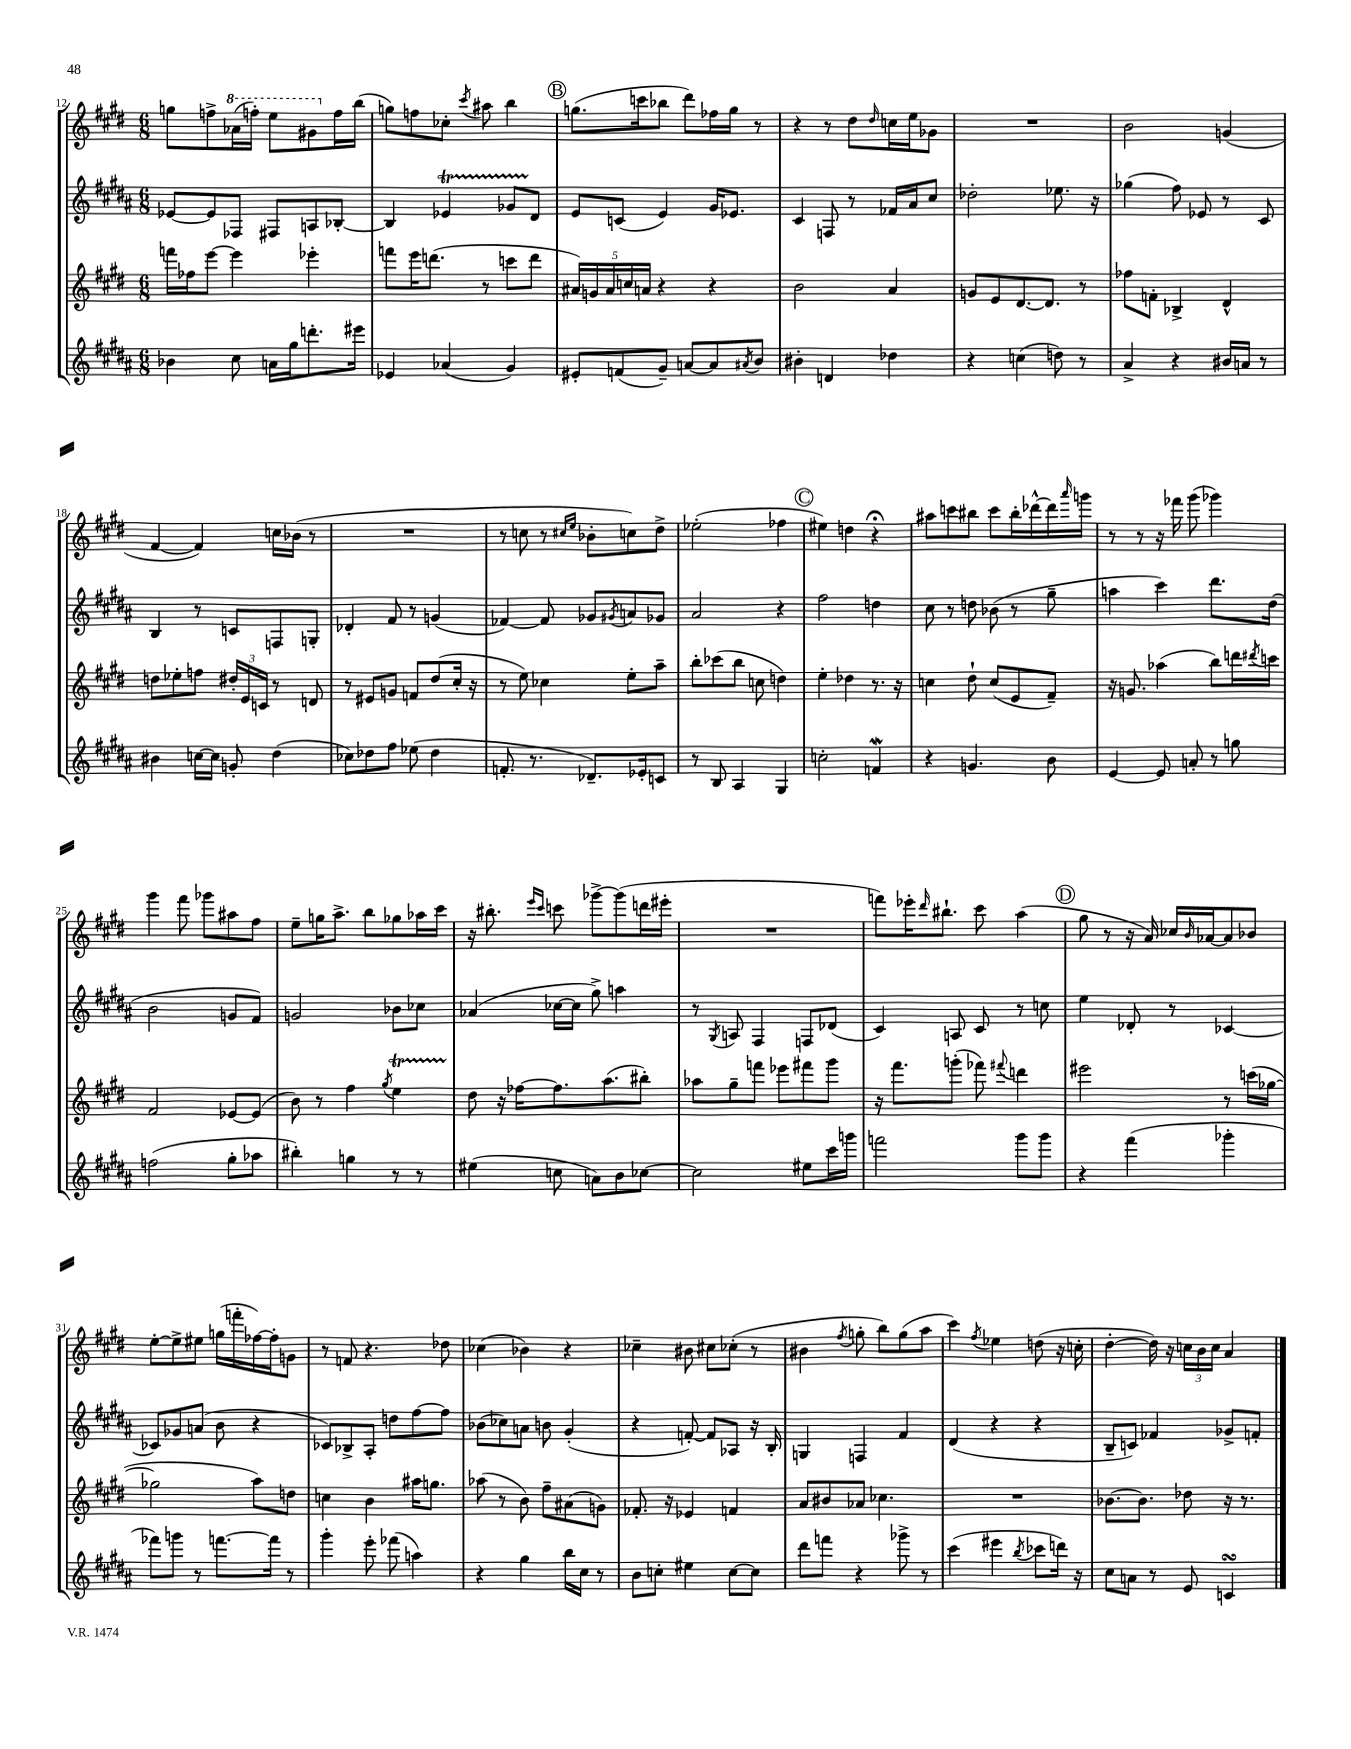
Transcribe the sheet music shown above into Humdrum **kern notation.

**kern	**kern	**kern	**kern
*part4	*part3	*part2	*part1
*staff4	*staff3	*staff2	*staff1
*clefG2	*clefG2	*clefG2	*clefG2
*k[f#c#g#d#a#]	*k[f#c#g#d#]	*k[f#c#g#d#a#]	*k[f#c#g#d#]
*M6/8	*M6/8	*M6/8	*M6/8
=12	=12	=12	=12
4b-X\	16fffn\LL	[8e-X/L	8ggn\L
.	16ff-X\J	.	.
.	[8eee\J	8e-/]	8ffn^\
*	*	*	*8va
8cc#\	4eee\]	8F-X/J	(16aa-X\L
.	.	.	16fffn'\JJ)
16an\LL	.	8F#X/L	8eee\L
16gg#\J	.	.	.
8.dddn'\	4eee-X'\	8An/	8gg#X\
*	*	*	*X8va
.	.	[8B-X'/J	16ff\L
16eee#X\Jk	.	.	(16bb\JJ
=13	=13	=13	=13
4e-X/	8fffn\L	4B-/]	8ggn\L)
.	16eee\K	.	8ffn\
.	(8.dddn\J	.	.
(4a-X/	.	4e-XT/	8cc-X'\J
.	.	.	8qccc#/
.	8r	.	8aa#X\
4g#/)	8cccn\L	8g-XTTT/L	4bb\
.	8ddd\J	8d#/J	.
!!LO:REH:place=s1:t=B
=14	=14	=14	=14
8e#X'/L	20a#X/LL)	8e/L	(8.ggn\L
.	20gn/	.	.
.	20a#/	.	.
(8fn/	.	(8cn/J	.
.	20ccn/	.	.
.	.	.	16cccn\k
.	20an/JJ	.	.
8g#~/J)	4r	4e/)	8bb-X\J
[8an/L	.	.	8ddd#\L)
8a/]	4r	16g#/KL	16ff-X\L
.	.	8.e-X/J	16gg\JJ
8qa#X/	.	.	.
8b/J	.	.	8r
=15	=15	=15	=15
4b#X'\	2b\	4c#/	4r
4dn/	.	8Fn/	8r
.	.	8r	8dd#\L
.	.	.	16qqdd#/
4dd-X\	4a/	16f-X/LL	16ccn\L
.	.	16a#/J	16ee\J
.	.	8cc#/J	8g-X\J
=16	=16	=16	=16
4r	8gn/L	2dd-X'\	2.r
.	8e/	.	.
(4ccn\	[8.d#/	.	.
.	8.d#/J]	.	.
8ddn\)	.	8.ee-X\	.
8r	8r	.	.
.	.	16r	.
=17	=17	=17	=17
4a#^/	8ff-X\L	(4gg-X\	2b\
.	8fn'\J	.	.
4r	4B-X^/	8ff#\)	.
.	.	8e-X/	.
16b#X/LL	4d#^^/	8r	(4gn/
16an/JJ	.	.	.
8r	.	8c#/	.
!!LO:LB:g=z
=18	=18	=18	=18
4b#X\	8ddn\L	4B/	[4f#/
.	8ee-X'\	.	.
[16ccn\LL	8ffn\J	8r	4f#/])
16cc\JJ]	.	.	.
8gn'/	24dd#X'/LL	8cn/L	.
.	24e/	.	.
.	24cn/JJ	.	.
(4dd#\	8r	8Fn/	16ccn\LL
.	.	.	(16b-X\JJ
.	8dn/	8Gn'/J	8r
=19	=19	=19	=19
8cc-X\L)	8r	4d-X'/	2.r
8dd-X\	8e#X/L	.	.
8ff#\J	8gn/J	8f#/	.
(8ee-X\	8fn/L	8r	.
4dd-\	(8dd#/	(4gn/	.
.	16cc#'/Jk	.	.
.	16r	.	.
=20	=20	=20	=20
8.fn'/	8r	[4f-X/)	8r
.	8ee\)	.	8ccn\
8.r	.	.	.
.	4cc-X\	8f-/]	8r
.	.	.	16qqcc#X/LL
.	.	.	16qqee/JJ
8.d-X~/L)	.	8g-X/L	8b-X'\L
.	.	8qg#X/	.
.	8ee'\L	8an/	8ccn\)
16e-X'/k	.	.	.
8cn/J	8aa~\J	8g-X/J	8dd#^\J
=21	=21	=21	=21
8r	8bb'\L	2a#/	(2ee-X'\
8B/	(8ccc-X\	.	.
4A#/	8bb\J	.	.
.	8ccn\	.	.
4G#/	4ddn\)	4r	4ff-X\
!!LO:REH:place=s1:t=C
=22	=22	=22	=22
2ccn'\	4ee'\	2ff#\	4ee#X\)
.	4dd-X\	.	4ddn\
4fnw/	8.r	4ddn\	4r;<
.	16r	.	.
=23	=23	=23	=23
4r	4ccn\	8cc#\	8aa#X\L
.	.	8r	8cccn\
4.gn/	8dd#`\	8ddn\	8bb#X\J
.	(8cc/L	(8b-X\	8ccc\L
.	8e/	8r	16bb#'\L
.	.	.	[16ddd-X^^\
8b\	8f#~/J)	8gg#~\	16ddd-\]
.	.	.	16qqaaa/
.	.	.	16gggn\JJ
=24	=24	=24	=24
[4e/	16r	4aan\	8r
.	8.gn/	.	.
.	.	.	8r
8e/]	(4aa-X\	4ccc#\)	16r
.	.	.	16fff-X\
8an'/	.	.	(8ggg#\
8r	8bb\L)	8.ddd#\L	4ggg-X\)
8ggn\	16dddn\L	.	.
.	8qddd#X/	.	.
.	16cccn\JJ	(16dd#\Jk	.
!!LO:LB:g=z
=25	=25	=25	=25
(2ffn\	2f#/	2b\	4ggg#\
.	.	.	8fff#\
.	.	.	8ggg-X\L
8gg#'\L	[8e-X/L	8gn/L	8aa#X\
8aa-X\J	(8e-/J]	8f#/J)	8ff#\J
=26	=26	=26	=26
4bb#X'\)	8b\)	2gn/	8ee~\L
.	8r	.	16ggn\K
.	.	.	8.aa^\J
4ggn\	4ff#\	.	.
.	.	.	8bb\L
.	8qgg#/	.	.
8r	4eeT\	8b-X\L	8gg-X\
8r	.	8cc-X\J	16aa-X\L
.	.	.	16ccc#\JJ
=27	=27	=27	=27
(4ee#X\	8dd#\	(4a-X/	16r
.	.	.	8.bb#X'\
.	16r	.	.
.	[16ff-X\KL	.	.
.	.	.	16qqeee/LL
.	.	.	16qqccc#/JJ
8ccn\	8.ff-\]	[16cc-X\LL	8cccn\
.	.	16cc-\JJ]	.
8an\L)	.	8gg#^\)	[8ggg-X^\L
.	(8.aa\	.	.
8b\	.	4aan\	(8ggg-\]
[8cc-X\J	8bb#X'\J)	.	16dddn\L
.	.	.	16eee#X'\JJ
=28	=28	=28	=28
2cc-\]	8aa-X\L	8r	2.r
.	.	8qG#/	.
.	8gg#~\	8An/	.
.	8fffn\J	4F#/	.
.	8eee-X\L	.	.
8ee#X\L	8fff#X\	8Fn/L	.
16ccc#\L	8ggg#\J	(8d-X/J	.
16gggn\JJ	.	.	.
=29	=29	=29	=29
2fffn\	16r	4c#/)	8fffn\L)
.	8.fff#\L	.	.
.	.	.	16eee-X'\K
.	.	.	16qqddd#/
.	.	.	8.bb#X`\J
.	(8gggn'\J	8An/	.
.	8fff-X\)	8c#/	8ccc#\
.	8qqfff#X/	.	.
8ggg#\L	4dddn\	8r	(4aa\
8ggg#\J	.	8ccn\	.
!!LO:REH:place=s1:t=D
=30	=30	=30	=30
4r	2eee#X\	4ee\	8gg#\
.	.	.	8r
(4fff#\	.	8d-X'/	16r
.	.	.	16a/)
.	.	8r	16cc-X/LL
.	.	.	16qqb/
.	.	.	[16a-X/J
4ggg-X'\	8r	[4c-X/	8a-/]
.	(16cccn\LL	.	8b-X/J
.	[16gg-X\JJ	.	.
!!LO:LB:g=z
=31	=31	=31	=31
8fff-X\L)	2gg-X\]	8c-X/L]	[8ee'\L
8gggn\J	.	8g-X/	8ee^\]
8r	.	(8an/J	8ee#X\J
[8.fffn\L	.	8b\	(16ggn\LL
.	.	.	16fffn'\
.	8aa\L)	4r	[16ff-X\)
16fff\Jk]	.	.	16ff-'\J]
8r	8ddn\J	.	8gn\J
=32	=32	=32	=32
4ggg#'\	4ccn\	8c-X/L)	8r
.	.	8B-X^/	8fn/
8eee'\	4b\	8A#'/J	4.r
(8fff-X\	.	8ddn\L	.
4aan\)	16aa#X\KL	[8ff#\	.
.	8.ggn\J	.	.
.	.	8ff#\J]	8dd-X\
=33	=33	=33	=33
4r	(8aa-X\	(8b-X\L	(4cc-X\
.	8r	8cc-X\)	.
4gg#\	8b\)	8an\J	4b-X\)
.	8ff#~\L	8bn\	.
16bb\LL	(8a#X\	(4g#'/	4r
16cc#\JJ	.	.	.
8r	8gn\J)	.	.
=34	=34	=34	=34
8b\L	8.f-X'/	4r	4cc-X~\
8ccn'\J	.	.	.
.	16r	.	.
4ee#X\	4e-X/	[8fn'/)	8b#X\
.	.	8f/L]	8cc#X\L
[8cc\L	4fn/	8A-X/J	(8cc-X'\J
8cc\J]	.	16r	8r
.	.	16B'/	.
=35	=35	=35	=35
8ddd#\L	8a/L	4Gn/	4b#X\
8fffn\J	8b#X/	.	.
.	.	.	8qff#/
4r	8a-X/J	4Fn/	8ggn'\
.	4.cc-X\	.	8bb\L)
8ggg-X^\	.	4f#/	(8gg\
8r	.	.	8aa\J
=36	=36	=36	=36
(4ccc#\	2.r	(4d#/	4ccc#\)
.	.	.	8qff#/
4eee#X\	.	4r	4ee-X\
8qbb/	.	.	.
8ccc-X\L	.	4r	(8ddn\
16dddn\Jk)	.	.	16r
16r	.	.	16ccn'\
=37	=37	=37	=37
8cc#\L	[8.b-X\L	8B~/L	[4dd#'\
8an\J	.	8cn/J)	.
.	8.b-\J]	.	.
8r	.	4f-X/	16dd#\])
.	.	.	16r
8e/	8dd-X\	.	24ccn\LL
.	.	.	24b\
.	.	.	24cc\JJ
4cnsSSs/	16r	8g-X^/L	4a/
.	8.r	.	.
.	.	8fn'/J	.
==	==	==	==
*-	*-	*-	*-
